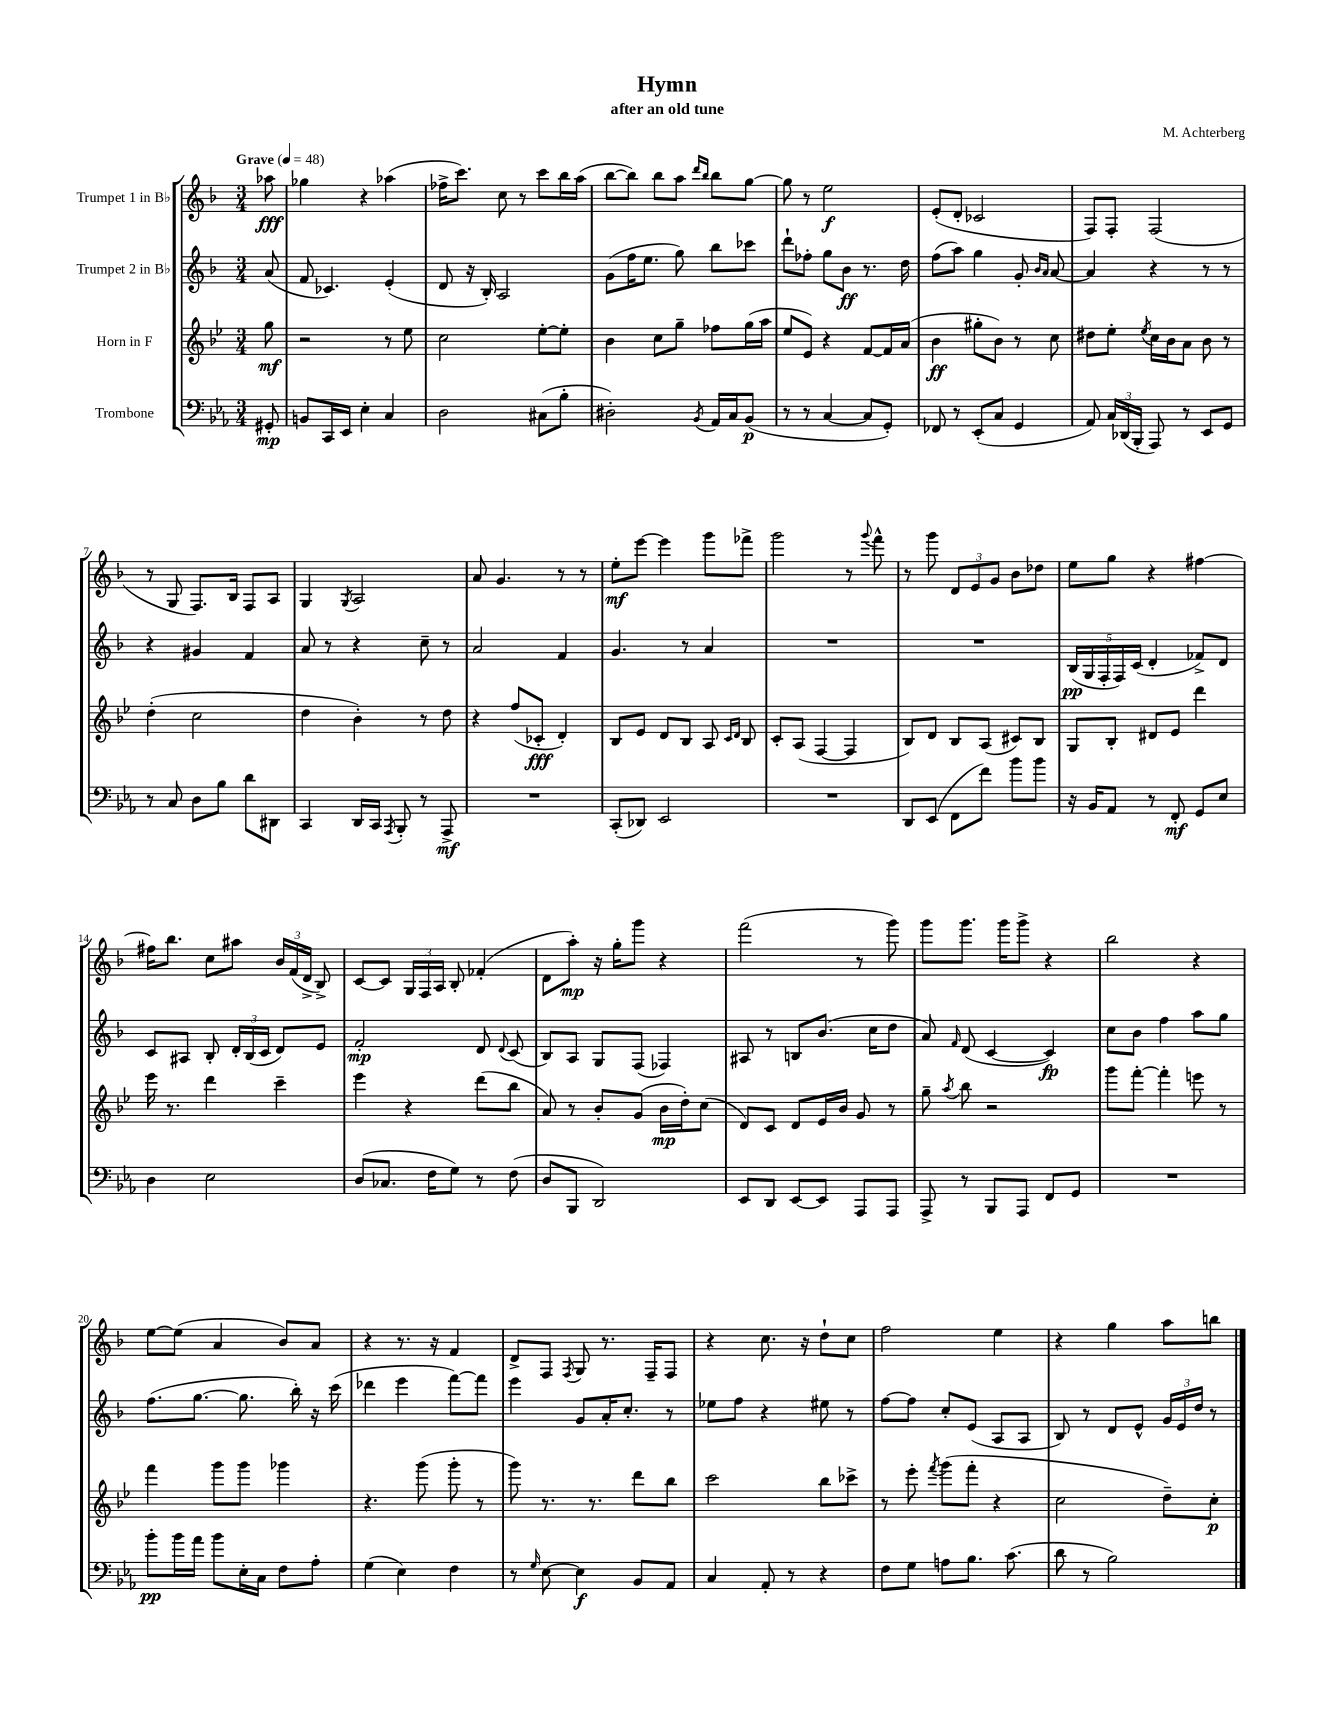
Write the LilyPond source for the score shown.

\header { title = "Hymn" composer = "M. Achterberg" subtitle = "after an old tune" }
<<
\new StaffGroup <<
\new Staff = "s0" \with { instrumentName = "Trumpet 1 in Bb" } {
    \clef treble \key f \major \numericTimeSignature \time 3/4 \partial 8 \tempo "Grave" 4 = 48
    \autoBeamOff aes''8\fff |
    ges''4 r4 aes''4( |
    fes''16[-> c'''8.]) c''8 r8 c'''8[ bes''16 a''16]( |
    bes''8[~ bes''8]) bes''8[ a''8] \grace { d'''16[ bes''16] } bes''8[ g''8]~ |
    g''8 r8 e''2\f |
    e'8[-.( d'8]-. ces'2 |
    f8[) f8]-. f2( |
    r8 g8 f8.[) bes16] f8[ a8] |
    g4 \acciaccatura { g8 } a2 |
    a'8 g'4. r8 r8 |
    e''8[-.\mf e'''8]~ e'''4 g'''8[ fes'''8]-> |
    g'''2 r8 \appoggiatura { g'''8 } f'''8-^ |
    r8 g'''8 \tuplet 3/2 { d'8[ e'8 g'8] } bes'8[ des''8] |
    e''8[ g''8] r4 fis''4~ |
    fis''16[ bes''8.] c''8[ ais''8] \tuplet 3/2 { bes'16[ f'16( d'16]-> } bes8->) |
    c'8[~ c'8] \tuplet 3/2 { g16[ f16 a16] } bes8-. fes'4-.( |
    d'8[ a''8]-.\mp) r16 g''16[-. g'''8] r4 |
    f'''2( r8 g'''8) |
    g'''8[ g'''8.] g'''16[ g'''8]-> r4 |
    bes''2 r4 |
    e''8[~ e''8]( a'4 bes'8[) a'8] |
    r4 r8. r16 f'4 |
    d'8[-> f8] \acciaccatura { f8 } g8 r8. f16[-- f8] |
    r4 c''8. r16 d''8[-! c''8] |
    f''2 e''4 |
    r4 g''4 a''8[ b''8] \bar "|." |
}
\new Staff = "s1" \with { instrumentName = "Trumpet 2 in Bb" } {
    \clef treble \key f \major \numericTimeSignature \time 3/4 \partial 8
    \autoBeamOff a'8( |
    f'8 ces'4.) e'4-.( |
    d'8 r16 bes16-.) a2 |
    g'8[( f''16 e''8.] g''8) bes''8[ ces'''8] |
    d'''8[-! fes''8]-. g''8[ bes'8]\ff r8. d''16 |
    f''8[( a''8]) g''4 g'8-. \grace { bes'16[ a'16] } a'8~ |
    a'4 r4 r8 r8 |
    r4 gis'4 f'4 |
    a'8 r8 r4 c''8-- r8 |
    a'2 f'4 |
    g'4. r8 a'4 |
    R2. |
    R2. |
    \tuplet 5/4 { bes16[\pp( g16 f16-. f16) c'16]( } d'4-. fes'8[->) d'8] |
    c'8[ ais8] bes8-. \tuplet 3/2 { d'16[-. bes16( c'16] } d'8[) e'8] |
    f'2-.\mp d'8 \appoggiatura { d'8 } c'8( |
    bes8[) a8] g8[ f8]( fes4) |
    ais8 r8 b8[ bes'8.]( c''16[ d''8] |
    a'8) \grace { f'16 } d'8( c'4~ c'4\fp) |
    c''8[ bes'8] f''4 a''8[ g''8] |
    f''8.[( g''8.]~ g''8. bes''16-.) r16 c'''16( |
    des'''4 e'''4 f'''8[~) f'''8] |
    e'''4 g'8[ a'16-. c''8.]-. r8 |
    ees''8[ f''8] r4 eis''8 r8 |
    f''8[~ f''8] c''8[-. e'8]( a8[ a8] |
    bes8) r8 d'8[ e'8]-^ \tuplet 3/2 { g'16[ e'16 d''16] } r8 \bar "|." |
}
\new Staff = "s2" \with { instrumentName = "Horn in F" } {
    \clef treble \key bes \major \numericTimeSignature \time 3/4 \partial 8
    \autoBeamOff g''8\mf |
    r2 r8 ees''8 |
    c''2 ees''8[~-. ees''8]-. |
    bes'4 c''8[ g''8]-- fes''8[ g''16( a''16] |
    ees''8[ ees'8]) r4 f'8[~ f'16 a'16]( |
    bes'4\ff gis''8[-. bes'8]) r8 c''8 |
    dis''8[ ees''8]-. \acciaccatura { ees''8 } c''16[ bes'16 a'8] bes'8 r8 |
    d''4-.( c''2 |
    d''4 bes'4-.) r8 d''8 |
    r4 f''8[( ces'8]-.\fff d'4-.) |
    bes8[ ees'8] d'8[ bes8] a8 \grace { c'16[ d'16] } bes8 |
    c'8[-. a8]( f4~ f4 |
    bes8[) d'8] bes8[ a8]( cis'8[) bes8] |
    g8[ bes8]-. dis'8[ ees'8] d'''4 |
    ees'''16 r8. d'''4 c'''4-- |
    ees'''4 r4 d'''8[( bes''8] |
    a'8) r8 bes'8[-. g'8]( bes'16[\mp d''16-.) c''8]( |
    d'8[) c'8] d'8[ ees'16 bes'16] g'8 r8 |
    g''8-- \acciaccatura { a''8 } bes''8 r2 |
    g'''8[ f'''8]~-. f'''4-. e'''8 r8 |
    f'''4 g'''8[ g'''8] ges'''4 |
    r4. g'''8( g'''8-. r8 |
    g'''8) r8. r8. d'''8[ bes''8] |
    c'''2 bes''8[ ces'''8]-> |
    r8 ees'''8-. \acciaccatura { f'''8 } g'''8[( f'''8]-. r4 |
    c''2 d''8[--) c''8]-.\p \bar "|." |
}
\new Staff = "s3" \with { instrumentName = "Trombone" } {
    \clef bass \key ees \major \numericTimeSignature \time 3/4 \partial 8
    \autoBeamOff gis,8-.\mp |
    b,8[ c,16 ees,16] ees4-. c4 |
    d2 cis8[( bes8]-. |
    dis2-.) \acciaccatura { bes,8 } aes,16[ c16 bes,8]\p( |
    r8 r8 c4~ c8[ g,8]-.) |
    fes,8 r8 ees,8[-.( c8] g,4 |
    aes,8) \tuplet 3/2 { c16[ des,16( bes,,16]-. } aes,,8) r8 ees,8[ g,8] |
    r8 c8 d8[ bes8] d'8[ dis,8] |
    c,4 d,16[ c,16] \acciaccatura { aes,,8 } bes,,8-. r8 aes,,8->\mf |
    R2. |
    c,8[-.( des,8]) ees,2 |
    R2. |
    d,8[ ees,8]( f,8[ f'8]) bes'8[ bes'8] |
    r16 bes,16[ aes,8] r8 f,8-.\mf g,8[ ees8] |
    d4 ees2 |
    d8[( ces8.] f16[ g8]) r8 f8( |
    d8[ bes,,8] d,2) |
    ees,8[ d,8] ees,8[~ ees,8] aes,,8[ aes,,8] |
    aes,,8-> r8 bes,,8[ aes,,8] f,8[ g,8] |
    R2. |
    bes'8[-.\pp bes'16 aes'16] bes'8[ ees16-. c16] f8[ aes8]-. |
    g4( ees4) f4 |
    r8 \grace { g16 } ees8~ ees4\f bes,8[ aes,8] |
    c4 aes,8-. r8 r4 |
    f8[ g8] a8[ bes8.] c'8.( |
    d'8 r8 bes2) \bar "|." |
}
>>
>>
